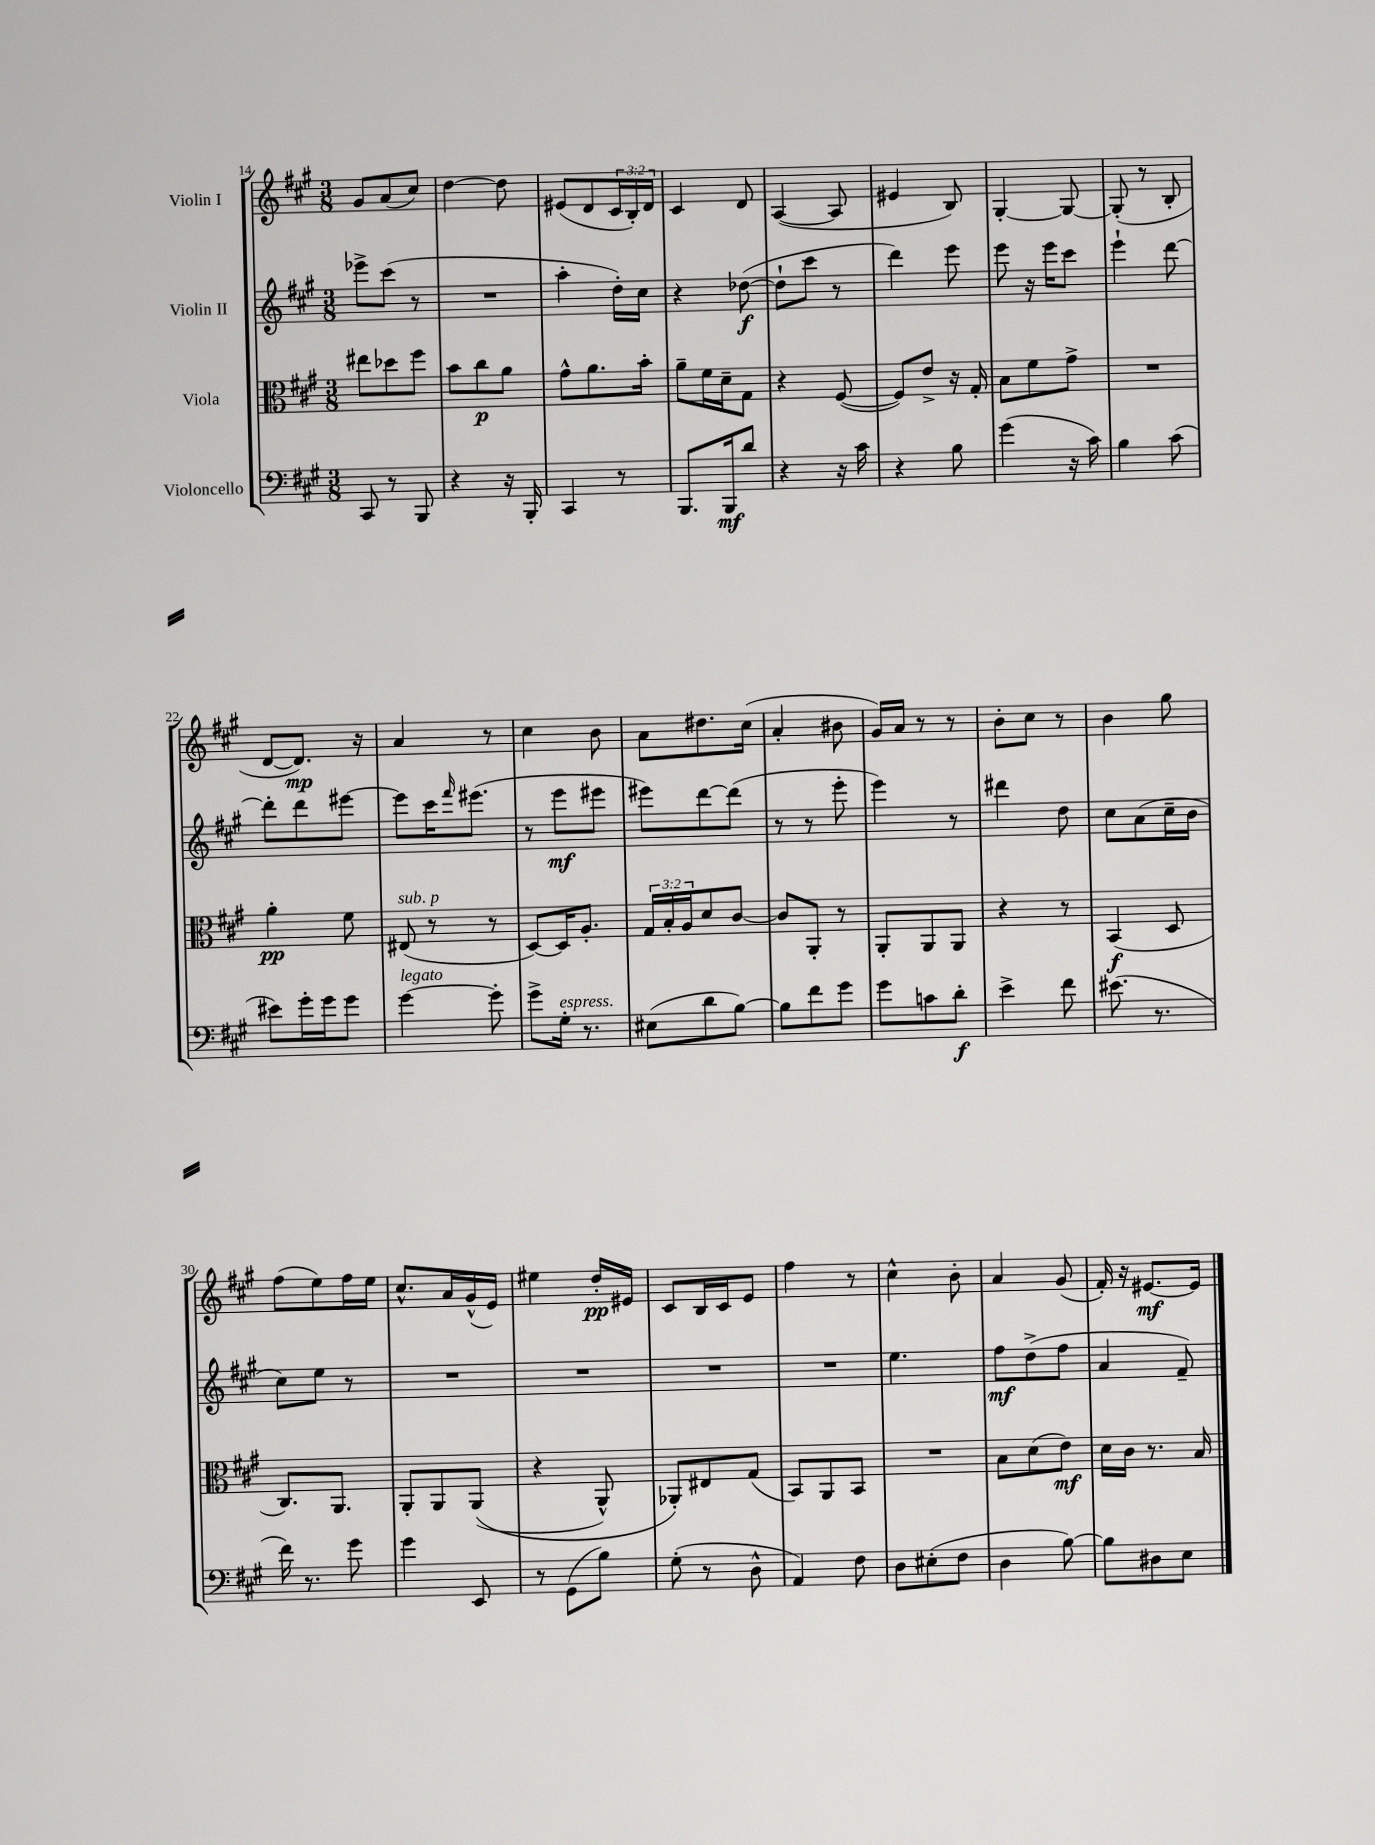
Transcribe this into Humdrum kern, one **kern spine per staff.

**kern	**dynam	**kern	**dynam	**kern	**dynam	**kern	**dynam
*part4	*part4	*part3	*part3	*part2	*part2	*part1	*part1
*staff4	*staff4	*staff3	*staff3	*staff2	*staff2	*staff1	*staff1
*I"Violoncello	*	*I"Viola	*	*I"Violin II	*	*I"Violin I	*
*clefF4	*	*clefC3	*	*clefG2	*	*clefG2	*
*k[f#c#g#]	*	*k[f#c#g#]	*	*k[f#c#g#]	*	*k[f#c#g#]	*
*M3/8	*	*M3/8	*	*M3/8	*	*M3/8	*
=14	=14	=14	=14	=14	=14	=14	=14
8CC#/	.	8ee#X\L	.	8eee-X^\L	.	8g#/L	.
8r	.	8dd-X\	.	(8ccc#\J	.	(8a/	.
8BBB/	.	8ff#\J	.	8r	.	8cc#/J)	.
=15	=15	=15	=15	=15	=15	=15	=15
4r	.	8b\L	.	4.r	.	[4dd\	.
.	.	8cc#\	p	.	.	.	.
16r	.	8a\J	.	.	.	8dd\]	.
16BBB'/	.	.	.	.	.	.	.
=16	=16	=16	=16	=16	=16	=16	=16
4CC#/	.	8g#^^\L	.	4aa'\	.	(8e#X/L	.
.	.	8.a\	.	.	.	8d/	.
8r	.	.	.	16dd'\LL)	.	24c#/L	.
.	.	.	.	.	.	24B'/)	.
.	.	16b'\Jk	.	16cc#\JJ	.	.	.
.	.	.	.	.	.	24d/JJ	.
=17	=17	=17	=17	=17	=17	=17	=17
8.BBB/L	.	8a~\L	.	4r	.	4c#/	.
.	.	16f#\L	.	.	.	.	.
16BBB/k	mf	16d~\J	.	.	.	.	.
8d/J	.	8G#\J	.	([8dd-X\	f	8d/	.
=18	=18	=18	=18	=18	=18	=18	=18
4r	.	4r	.	8dd-`\L]	.	([4A/	.
.	.	.	.	8ccc#\J	.	.	.
16r	.	([8F#/	.	8r	.	8A/]	.
16c#\	.	.	.	.	.	.	.
=19	=19	=19	=19	=19	=19	=19	=19
4r	.	8F#/L])	.	4ddd\)	.	4e#X/	.
.	.	8e^/J	.	.	.	.	.
8B\	.	16r	.	8eee\	.	8B/)	.
.	.	16G#'/	.	.	.	.	.
=20	=20	=20	=20	=20	=20	=20	=20
(4g#\	.	8B\L	.	8eee\	.	[4G#'/	.
.	.	8f#\	.	16r	.	.	.
.	.	.	.	16eee\KL	.	.	.
16r	.	8g#^\J	.	8ccc#\J	.	8G#/_	.
16c#\)	.	.	.	.	.	.	.
=21	=21	=21	=21	=21	=21	=21	=21
4B\	.	4.r	.	4eee`\	.	(8G#'/]	.
.	.	.	.	.	.	8r	.
(8c#\	.	.	.	[8ddd\	.	8B'/	.
!!LO:LB:g=z
=22	=22	=22	=22	=22	=22	=22	=22
8e#X\L)	.	4a'\	pp	8ddd'\L]	.	[8d/L	.
16g#'\L	.	.	.	8ddd\	.	8.d/J])	mp
16g#\J	.	.	.	.	.	.	.
8g#\J	.	8f#\	.	[8eee#X\J	.	.	.
.	.	.	.	.	.	16r	.
=23	=23	=23	=23	=23	=23	=23	=23
!	!	!LO:TX:a:i:t=sub. p	!	!	!	!	!
!LO:TX:a:i:t=legato	!	!	!	!	!	!	!
[4g#\	.	(8E#X/	.	8eee#\L]	.	4a/	.
.	.	8r	.	16ccc#\K	.	.	.
.	.	.	.	16qqfff#/	.	.	.
.	.	.	.	(8.eee#X\J	.	.	.
8g#'\]	.	8r	.	.	.	8r	.
=24	=24	=24	=24	=24	=24	=24	=24
8g#^\L	.	[8D/L)	.	8r	.	4cc#\	.
!LO:TX:a:i:t=espress.	!	!	!	!	!	!	!
16G#'\Jk	.	16D/K]	.	8eee\L	mf	.	.
8.r	.	8.A'/J	.	.	.	.	.
.	.	.	.	8eee#X\J	.	8b\	.
=25	=25	=25	=25	=25	=25	=25	=25
(8E#X\L	.	24G#/LL	.	8eee#X\L)	.	8a\L	.
.	.	24B'/	.	.	.	.	.
.	.	24A/J	.	.	.	.	.
8d\	.	8d/	.	[8ddd\	.	8.dd#X\	.
[8B\J)	.	[8c#/J	.	(8ddd\J]	.	.	.
.	.	.	.	.	.	(16cc#\Jk	.
=26	=26	=26	=26	=26	=26	=26	=26
8B\L]	.	8c#/L]	.	8r	.	4a'/	.
8f#\	.	8AA'/J	.	8r	.	.	.
8g#\J	.	8r	.	8eee'\	.	8b#X\	.
=27	=27	=27	=27	=27	=27	=27	=27
8g#\L	.	8AA'/L	.	4eee\)	.	16g#/LL)	.
.	.	.	.	.	.	16a/JJ	.
8cn\	.	8AA/	.	.	.	8r	.
8d'\J	f	8AA/J	.	8r	.	8r	.
=28	=28	=28	=28	=28	=28	=28	=28
4e^\	.	4r	.	4ddd#X\	.	8b'\L	.
.	.	.	.	.	.	8cc#\J	.
8f#\	.	8r	.	8dd\	.	8r	.
=29	=29	=29	=29	=29	=29	=29	=29
(8.e#X\	.	(4BB/	f	8cc#\L	.	4b\	.
.	.	.	.	(8a\	.	.	.
8.r	.	.	.	.	.	.	.
.	.	8D/	.	16cc#~\L	.	8gg#\	.
.	.	.	.	16b\JJ	.	.	.
!!LO:LB:g=z
=30	=30	=30	=30	=30	=30	=30	=30
16f#\)	.	8.C#/L)	.	8cc#\L)	.	(8ff#\L	.
8.r	.	.	.	.	.	.	.
.	.	.	.	8ee\J	.	8ee\)	.
.	.	8.AA/J	.	.	.	.	.
8g#\	.	.	.	8r	.	16ff#\L	.
.	.	.	.	.	.	16ee\JJ	.
=31	=31	=31	=31	=31	=31	=31	=31
4g#\	.	8AA'/L	.	4.r	.	8.cc#^^/L	.
.	.	8AA/	.	.	.	.	.
.	.	.	.	.	.	16a/L	.
8EE/	.	((8AA/J	.	.	.	(16g#^^/	.
.	.	.	.	.	.	16e/JJ)	.
=32	=32	=32	=32	=32	=32	=32	=32
8r	.	4r	.	4.r	.	4ee#X\	.
(8GG#\L	.	.	.	.	.	.	.
8B\J)	.	8AA^^/)	.	.	.	16dd'/LL	pp
.	.	.	.	.	.	16e#X/JJ	.
=33	=33	=33	=33	=33	=33	=33	=33
(8G#'\	.	8AA-X'/L)	.	4.r	.	8c#/L	.
8r	.	8E#X/	.	.	.	16B/L	.
.	.	.	.	.	.	16c#/J	.
8D^^\	.	(8G#/J	.	.	.	8e/J	.
=34	=34	=34	=34	=34	=34	=34	=34
4AA/)	.	8BB/L)	.	4.r	.	4ff#\	.
.	.	8AA/	.	.	.	.	.
8F#\	.	8BB/J	.	.	.	8r	.
=35	=35	=35	=35	=35	=35	=35	=35
8D\L	.	4.r	.	4.ee\	.	4cc#^^\	.
(8E#X'\	.	.	.	.	.	.	.
8F#\J	.	.	.	.	.	8b'\	.
=36	=36	=36	=36	=36	=36	=36	=36
4D\	.	8B\L	.	8ff#\L	mf	4a/	.
.	.	(8d\	.	(8dd^\	.	.	.
[8B\)	.	8e\J)	mf	8ff#\J	.	(8g#/	.
=37	=37	=37	=37	=37	=37	=37	=37
8B\L]	.	16d\LL	.	4a/	.	16f#'/)	.
.	.	16c#\JJ	.	.	.	16r	.
8D#X\	.	8.r	.	.	.	[8.e#X/L	mf
8E\J	.	.	.	8f#~/)	.	.	.
.	.	16B/	.	.	.	16e#/Jk]	.
==	==	==	==	==	==	==	==
*-	*-	*-	*-	*-	*-	*-	*-
